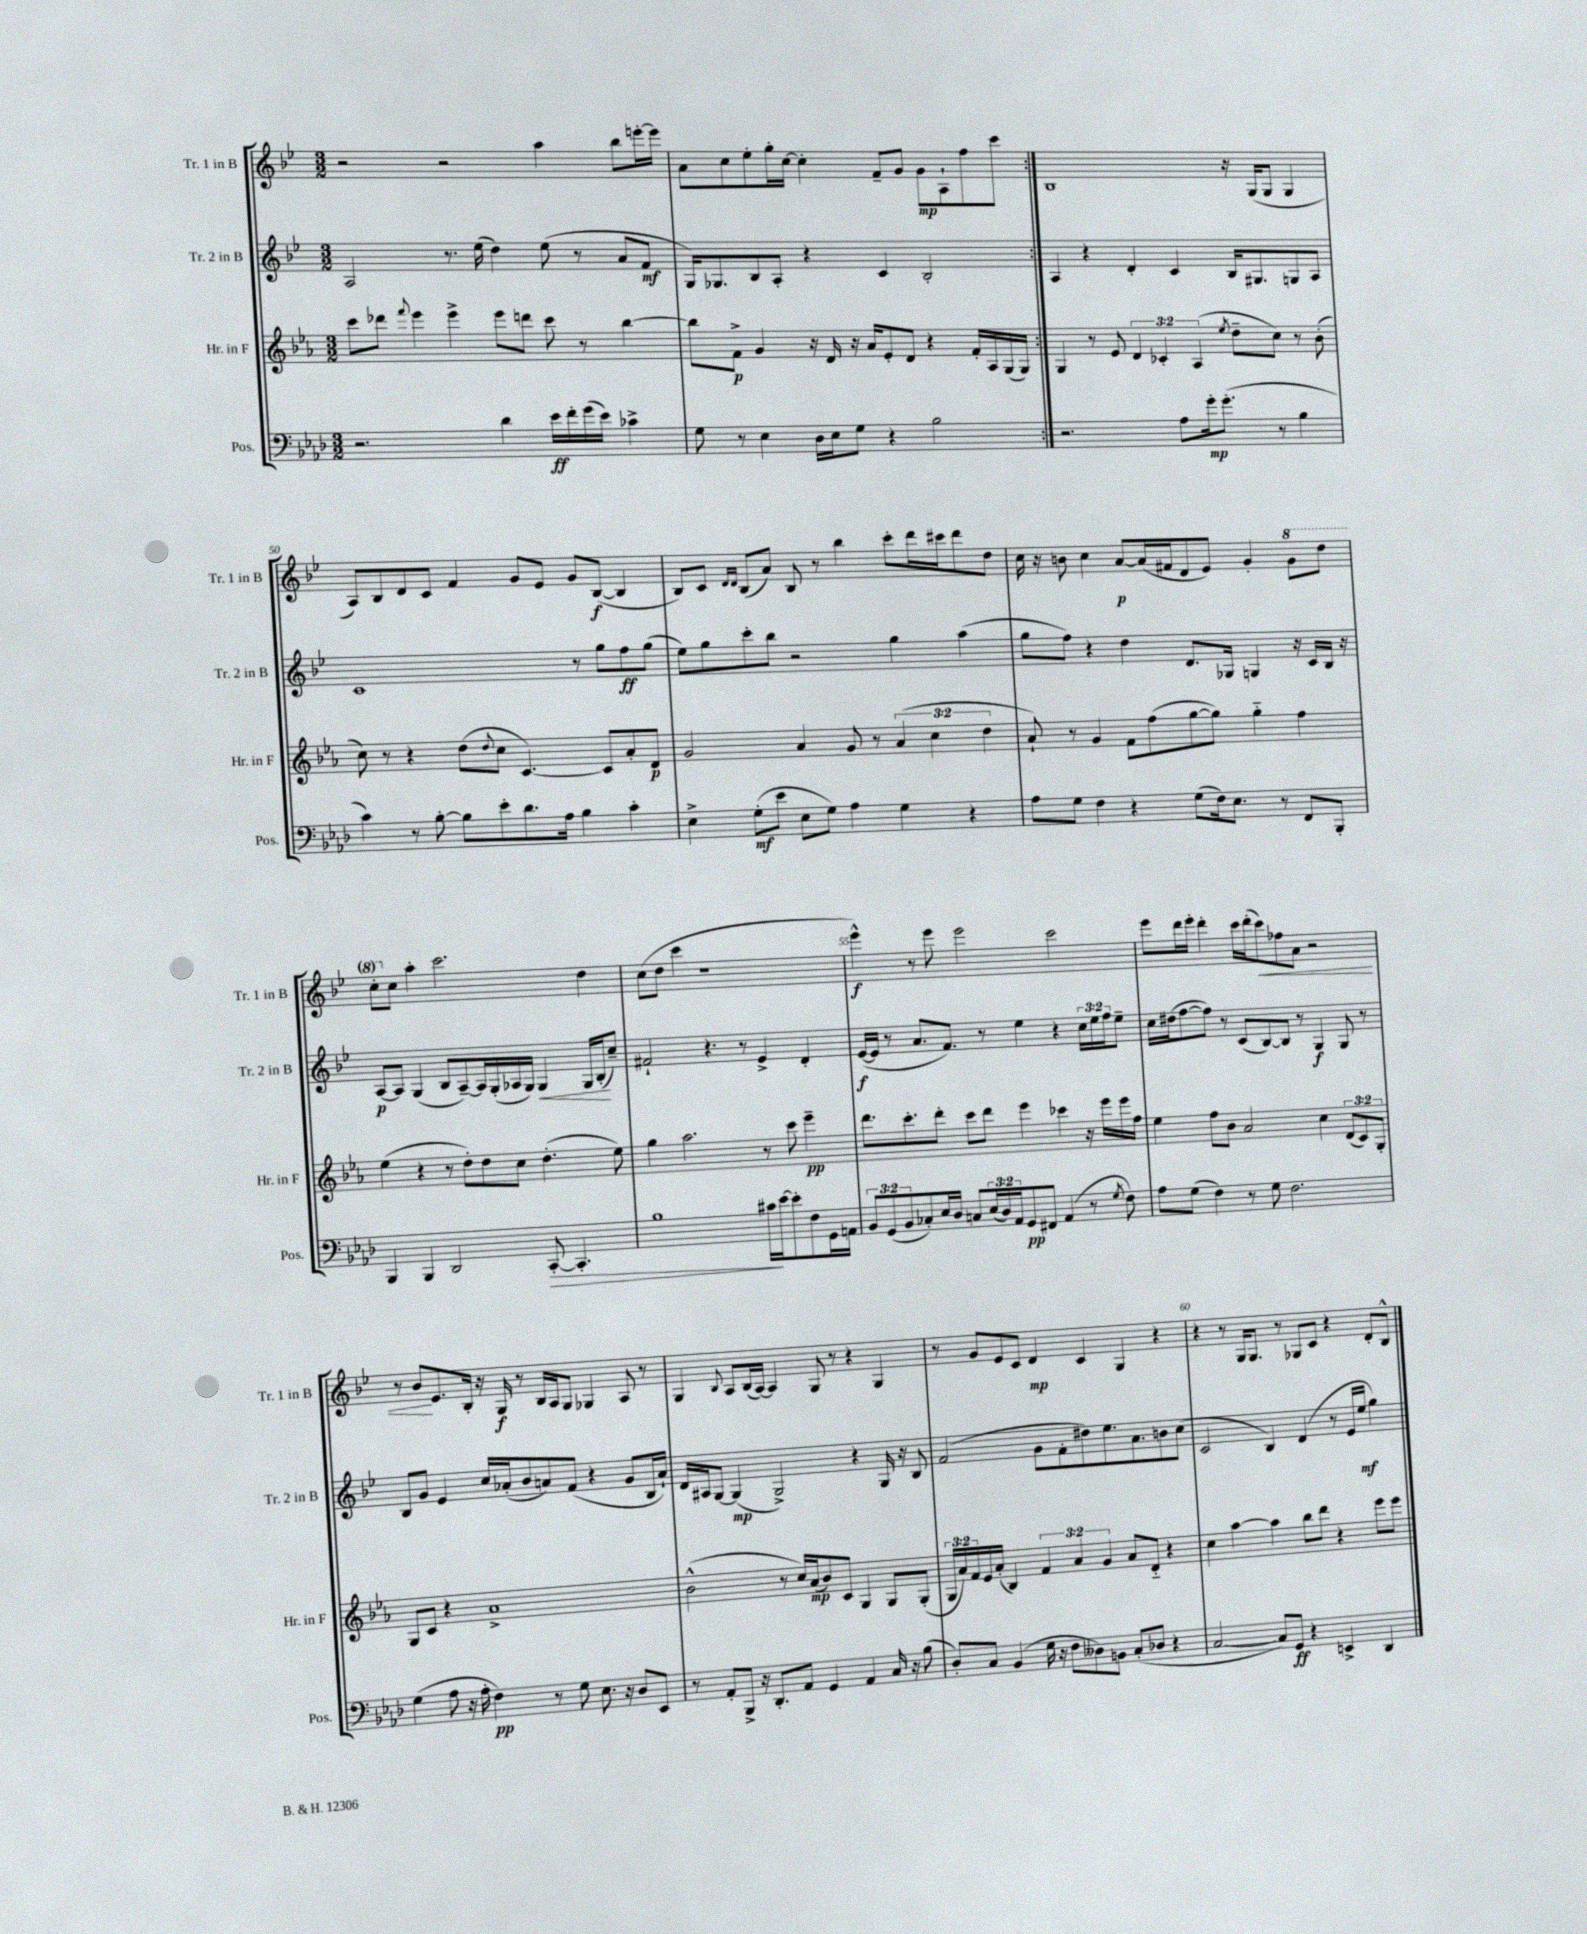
<<
\new StaffGroup <<
\new Staff = "s0" \with { instrumentName = "Tr. 1 in B" shortInstrumentName = "Tr. 1 in B" } {
    \clef treble \key bes \major \numericTimeSignature \time 3/2
    \repeat volta 2 { r2 r2 a''4 bes''8 e'''16~-. e'''16 |
    a'8 c''8 ees''8-. g''16-. c''16~ c''4-. f'8-- g'8 g'8\mp a8-! f''8 c'''8 | }
    bes1 r16 g16( g8 g4 |
    a8) bes8 d'8 c'8 f'4 g'8 ees'8 g'8 bes8~\f( bes4 |
    bes8) c'8 \grace { d'16 d'16 } bes8( a'8) bes8 r8 bes''4 c'''8-. d'''16 cis'''16 d'''8 d''8 |
    c''16 r16 b'8 c''4 a'8~\p a'16( fis'16 d'8 ees'8) g'4-. \ottava #1 g''8 d'''8 |
    c'''8-. \ottava #0 c''8 a''4-. c'''2. d''4 |
    c''8( d''8 c'''4 r1 |
    ees'''4-^\f) r8 ees'''8 ees'''2 c'''2 |
    ees'''8 d'''16 ees'''16-. d'''4-. c'''16 d'''16-.( c'''8\<) fes''8 a'8 r2 |
    r8 bes'8\! ees'8. bes16-. r16 g16\f r8 bes16 a16 g8 ges4 a8 r8 |
    g4 \appoggiatura { bes8 } a8 bes16( a16~) a4 g8 r8 r4 g4 |
    r8 g'8 ees'8 c'8 d'4\mp c'4 g4 r4 |
    r4 r8 g16 g8. r8 ges8 c'8 r4 d'8-. bes8-^ \bar "|." |
}
\new Staff = "s1" \with { instrumentName = "Tr. 2 in B" shortInstrumentName = "Tr. 2 in B" } {
    \clef treble \key bes \major \numericTimeSignature \time 3/2 \override Staff.TupletNumber.text = #tuplet-number::calc-fraction-text
    \repeat volta 2 { a2 r8. ees''16( d''4) ees''8( r8 a'8 f'8\mf |
    g16) ges8. bes8 a8-. r4 c'4 bes2-. | }
    a4 r4 d'4-. c'4 bes16 gis8. g8 a8 |
    c'1 r8 g''8 f''8\ff g''8( |
    ees''8) g''8 c'''8-. bes''8 r2 g''4 a''4( |
    g''8 f''8) r4 d''4 d'8. ges16 g4 r16 c'16 bes16 r16 |
    a8~\p a8 g4( bes8 a8~--) a16 g16-.( aes16 g16) g4\< g16 bes16-.\!( c''8--) |
    fis'2-! r4. r8 ees'4-> d'4-. |
    ees'16~\f( ees'16 r8 a'8. f'8.) r8 ees''4 r4 \tuplet 3/2 { c''16 ees''16 f''16 } ees''8-- |
    c''16 dis''16( f''8~ f''8) r8 c'8( bes8~) bes8 r8 g4\f g8 r8 |
    bes8 g'8 ees'4 c''16 aes'16-.( bes'8 a'8) f'8( r4 g'8 bes16 a'16-!) |
    d'16 ais16 g8~ g4\mp( g2->) r4 g16 r16 bes8 |
    f'2( g'8 f'8-. dis''8) ees''8. a'8. b'8 c''8( |
    c'2 bes4) d'4( r8 ees'16 ees''16\mf g''4) \bar "|." |
}
\new Staff = "s2" \with { instrumentName = "Hr. in F" shortInstrumentName = "Hr. in F" } {
    \clef treble \key ees \major \numericTimeSignature \time 3/2 \override Staff.TupletNumber.text = #tuplet-number::calc-fraction-text
    \repeat volta 2 { c'''8 des'''8 \appoggiatura { f'''8 } ees'''4 ees'''4-> ees'''8 d'''8 c'''8 r8 bes''4~ |
    bes''8 f'8->\p g'4 r16 d'16 r16 aes'16 ees'8-. d'8 r4 f'16-. aes16 g16( g16) | }
    g4 r8 ees'8 \tuplet 3/2 { d'4 ces'4-. aes4( } \acciaccatura { ees''8 } d''8-- c''8) r8 bes'8-.( |
    c''8) r8 r4 d''8( \appoggiatura { d''8 } c''8 c'4.~) c'8 aes'8-. d'8\p |
    g'2 aes'4 g'8 r8 \tuplet 3/2 { aes'4( c''4 d''4 } |
    aes'8-!) r8 g'4 f'8 f''8( g''8~ g''8) g''4-_ f''4 |
    ees''4( r4 r8 d''8-.) d''8 c''8 d''4.-.( ees''8) |
    g''4 aes''2. r8 c'''8 ees'''4--\pp |
    d'''8. c'''8.-. d'''8-. c'''8 d'''8 ees'''4 ces'''4 r16 ees'''16 ees'''16 f''16 |
    ees''4 f''8 bes'8 aes'2 c''4 \tuplet 3/2 { d'8( c'8) g8-. } |
    g8 c'8 r4 aes'1-> |
    bes'2-^( r8 c''16) aes'16\mp( bes'8) c'8 g4 g8 g8-.( |
    \tuplet 3/2 { g16 aes'16) f'16 } ees'16 aes'16-.( bes4) \tuplet 3/2 { f'4 aes'4 g'4 } aes'8 d'8-_ r4 |
    c''4 aes''4~ aes''4 bes''8 d'''8 r4 ees'''8 ees'''8 \bar "|." |
}
\new Staff = "s3" \with { instrumentName = "Pos." shortInstrumentName = "Pos." } {
    \clef bass \key aes \major \numericTimeSignature \time 3/2 \override Staff.TupletNumber.text = #tuplet-number::calc-fraction-text
    \repeat volta 2 { r2. des'4 ees'16\ff f'16-. g'16( ees'16) ces'4-> |
    g8 r8 ees4 des16 ees16 g8 r4 bes2 | }
    r2. aes8 g'16-.\mp g'8.-.( r8 bes4 |
    c'4) r8 bes8~-. bes8 ees'8-. des'8. aes16 bes4 c'4-. |
    ees4-> g8-.\mf( ees'8 ees8 g8) aes4 g4 r4 |
    aes8 g8 f4 r4 g8( f16) ees8. r8 f,8 bes,,8-. |
    bes,,4 bes,,4 des,2 c,8~-.\> c,4.-. |
    bes1 cis'16\! ees'16~ ees'8-. f8 g,16 a,16 |
    \tuplet 3/2 { bes,8 g,8( bes,8 } ces8-.) ees16 des16 c8 \tuplet 3/2 { ees16( des16) aes,16 } g,8\pp fis,8 aes,4( r8 \acciaccatura { g8 } f8) |
    aes8 g8( f4) r8 g8 f2. |
    g4( aes8 r16 aes16-. f4\pp) r8 g8 ees8. r16 des8 ees,8 |
    r8 aes,8-. bes,,8-> r16 des,8.-. aes,8 g,4 aes,4 c16 r16 bes8( |
    des8-.) c8 bes,4( g16 r16 f8 deses8) b,8 c8-.( des8 r4 |
    c2~ c8) g,8\ff r4 e,4-> des,4 \bar "|." |
}
>>
>>
\layout { \context { \Score currentBarNumber = #47 \override BarNumber.break-visibility = ##(#f #t #t) barNumberVisibility = #(every-nth-bar-number-visible 5) } }
